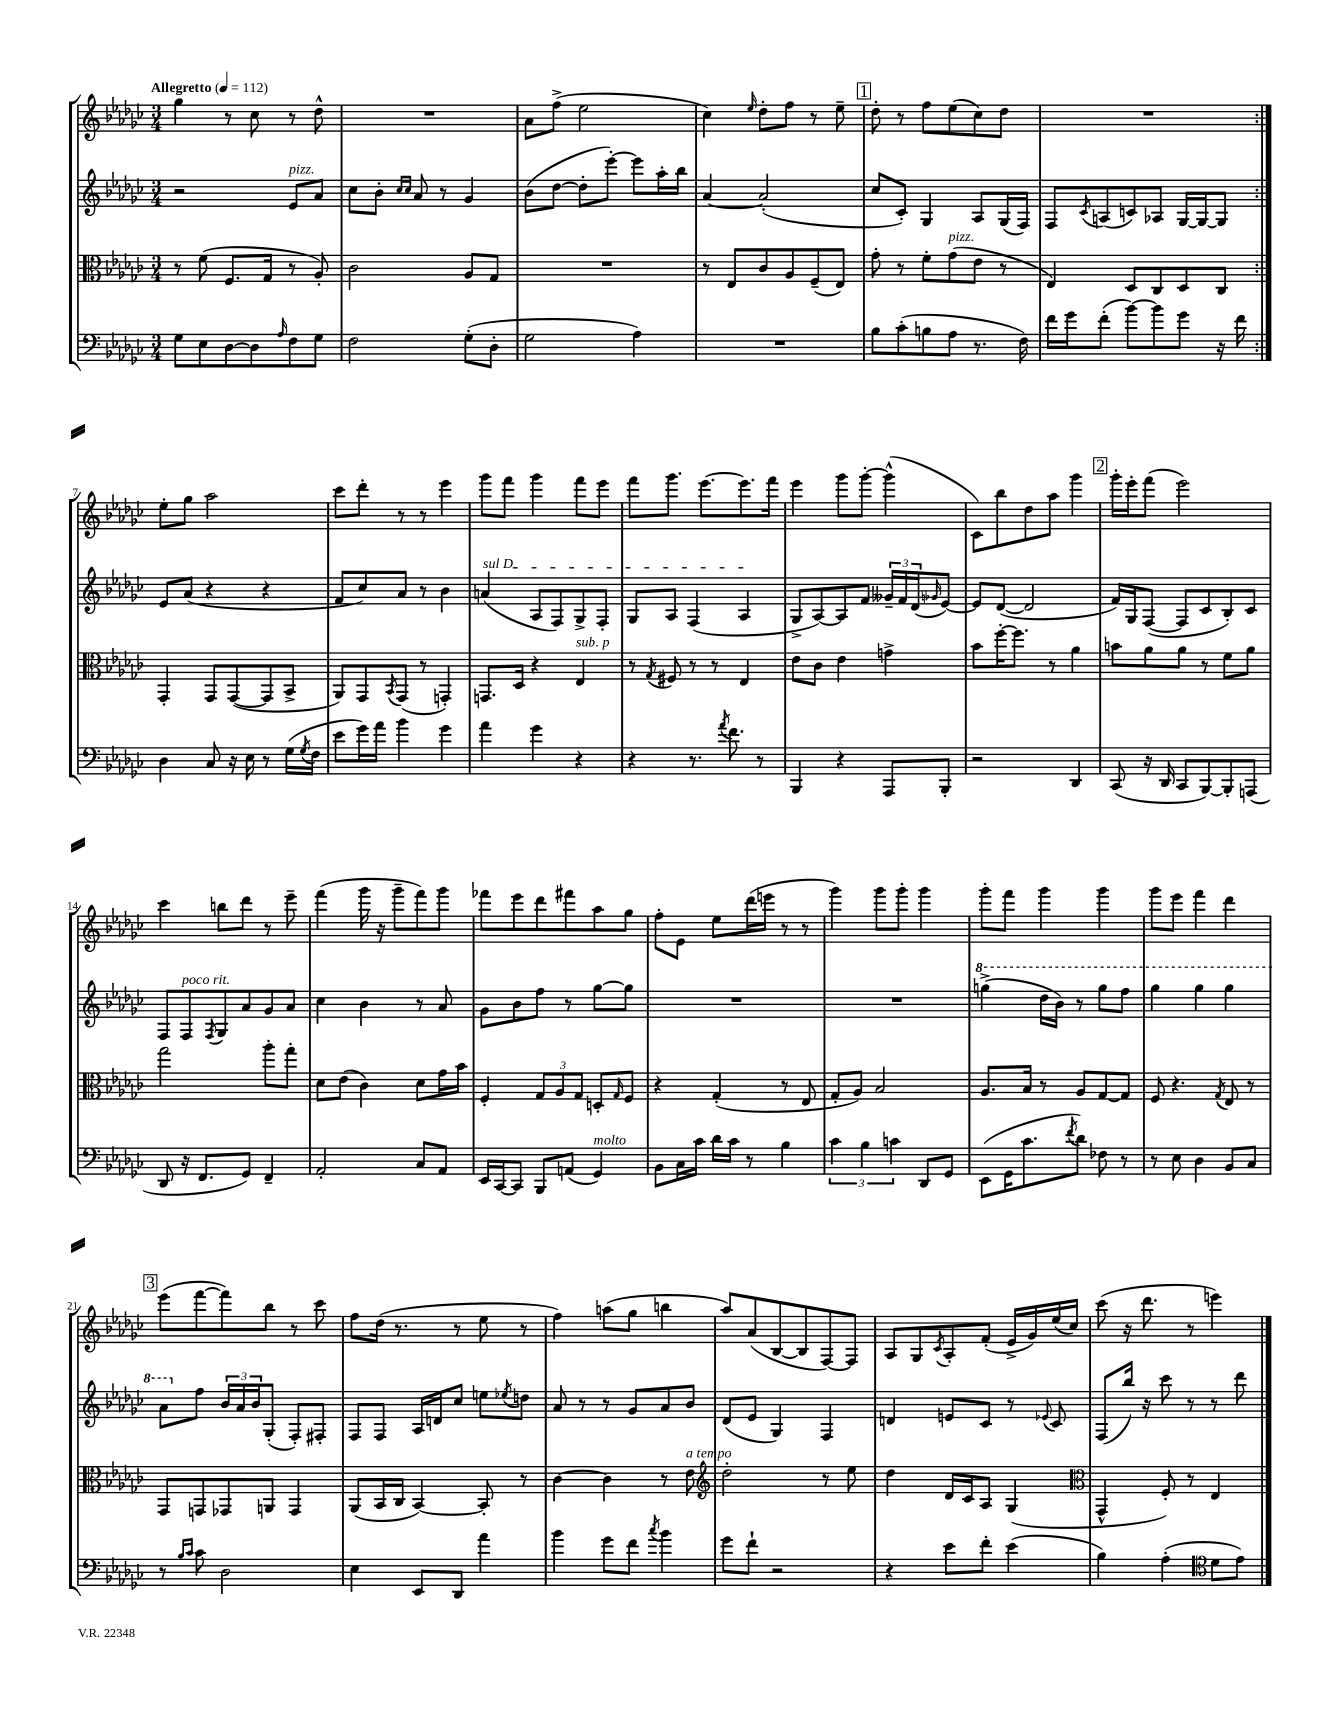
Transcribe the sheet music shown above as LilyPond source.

<<
\new StaffGroup <<
\new Staff = "s0" {
    \clef treble \key ges \major \numericTimeSignature \time 3/4 \tempo "Allegretto" 4 = 112
    \repeat volta 2 { ges''4 r8 ces''8 r8 des''8-^ |
    R2. |
    aes'8 f''8->( ees''2 |
    ces''4) \grace { ees''16 } des''8-. f''8 r8 ees''8-- |
    \mark \markup { \box "1" } des''8-. r8 f''8 ees''8( ces''8) des''8 |
    R2. | }
    ees''8-. ges''8 aes''2 |
    ces'''8 des'''8-. r8 r8 ees'''4 |
    ges'''8 f'''8 ges'''4 f'''8 ees'''8 |
    f'''8 ges'''8. ees'''8.~ ees'''8. f'''16 |
    ees'''4 ges'''8 ges'''8~-. ges'''4-^( |
    ces'8) bes''8 des''8 aes''8 ges'''4 |
    \mark \markup { \box "2" } ges'''16-. ees'''16-. f'''8( ees'''2) |
    ces'''4 b''8 des'''8 r8 ees'''8-- |
    f'''4( ges'''16 r16 ges'''8-- f'''8) ges'''8 |
    fes'''8 ees'''8 des'''8 fis'''8 aes''8 ges''8 |
    f''8-. ees'8 ees''8 des'''16( e'''16 r8 r8 |
    ges'''4) ges'''8 ges'''8-. ges'''4 |
    ges'''8-. f'''8 ges'''4 ges'''4 |
    ges'''8 ees'''8 f'''4 des'''4 |
    \mark \markup { \box "3" } ees'''8( f'''8~ f'''8) bes''8 r8 ces'''8 |
    f''8 des''16( r8. r8 ees''8 r8 |
    f''4) a''8( ges''8 b''4 |
    aes''8) aes'8( bes8~ bes8 f8~) f8 |
    aes8 ges8 \acciaccatura { ces'8 } aes8-. f'8-.( ees'16-> ges'16) ees''16( ces''16) |
    ces'''8( r16 des'''8. r8 e'''4) \bar "|." |
}
\new Staff = "s1" {
    \clef treble \key ges \major \numericTimeSignature \time 3/4
    \repeat volta 2 { r2 ees'8^\markup { \italic "pizz." } aes'8 |
    ces''8 bes'8-. \grace { ces''16 ces''16 } aes'8 r8 ges'4 |
    bes'8( des''8~ des''8-. ees'''8~-.) ees'''8 aes''16-. bes''16 |
    aes'4~ aes'2-.( |
    \mark \markup { \box "1" } ces''8 ces'8-.) ges4 aes8 ges16( f16) |
    f8 \acciaccatura { ces'8 } a8( c'8) aes8 ges16~ ges16~ ges8 | }
    ees'8 aes'8( r4 r4 |
    f'8 ces''8) aes'8 r8 bes'4 |
    \once \override TextSpanner.bound-details.left.text = \markup { \italic "sul D" } a'4\startTextSpan( aes8 f8) ges8-> f8-. |
    ges8 aes8 f4( aes4\stopTextSpan |
    ges8-> aes8~) aes8 f'8 \tuplet 3/2 { geses'16-- f'16 des'16( } \grace { ges'16 } ees'8~) |
    ees'8 des'8~( des'2 |
    \mark \markup { \box "2" } f'16) ges16 f8~( f8 ces'8 bes8-.) ces'8 |
    f8 f8^\markup { \italic "poco rit." } \acciaccatura { f8 } ges8 aes'8 ges'8 aes'8 |
    ces''4 bes'4 r8 aes'8 |
    ges'8 bes'8 f''8 r8 ges''8~ ges''8 |
    R2. |
    R2. |
    \ottava #1 g'''4->( des'''16 bes''16) r8 g'''8 f'''8 |
    ges'''4 ges'''4 ges'''4 |
    \mark \markup { \box "3" } aes''8 \ottava #0 f''8 \tuplet 3/2 { bes'16 aes'16 bes'16 } ges8-.( f8-.) fis8-. |
    f8 f8 aes16 d'16 ces''8 e''8 \acciaccatura { ees''8 } d''8 |
    aes'8 r8 r8 ges'8 aes'8 bes'8 |
    des'8( ees'8 ges4) f4 |
    d'4 e'8 ces'8 r8 \appoggiatura { ees'8 } ces'8 |
    f8( bes''16) r16 ces'''8 r8 r8 des'''8 \bar "|." |
}
\new Staff = "s2" {
    \clef alto \key ges \major \numericTimeSignature \time 3/4
    \repeat volta 2 { r8 f'8( f8. ges16 r8 aes8-.) |
    ces'2 aes8 ges8 |
    R2. |
    r8 ees8 ces'8 aes8 f8--( ees8) |
    \mark \markup { \box "1" } ges'8-. r8 f'8-. ges'8^\markup { \italic "pizz." }( ees'8 r8 |
    ees4) des8 ces8 des8 ces8 | }
    ges,4-. ges,8 ges,8~( ges,8 bes,8-> |
    aes,8) ges,8 \acciaccatura { bes,8 } ges,8( r8 g,4-.) |
    g,8. des16 r4 ees4^\markup { \italic "sub. p" } |
    r8 \acciaccatura { ges8 } fis8 r8 r8 ees4 |
    ees'8 ces'8 ees'4 g'4-> |
    bes'8 f''16~-. f''8. r8 aes'4 |
    \mark \markup { \box "2" } b'8 aes'8 aes'8 r8 f'8 aes'8 |
    ges''2 aes''8-. ges''8-. |
    des'8 ees'8( ces'4) des'8 ges'16 bes'16 |
    f4-. \tuplet 3/2 { ges8 aes8 ges8 } d8-. \grace { ges16 } f8 |
    r4 ges4-.( r8 ees8 |
    ges8-. aes8) bes2 |
    aes8. bes16 r8 aes8 ges8~ ges8 |
    f8 r4. \acciaccatura { ges8 } ees8 r8 |
    \mark \markup { \box "3" } ges,8 g,8 ges,8 a,8 ges,4 |
    aes,8( bes,16 ces16 bes,4~) bes,8-. r8 |
    ces'4~ ces'4 r8 ees'8^\markup { \italic "a tempo" } |
    \clef treble des''2-. r8 ees''8 |
    des''4 des'16 ces'16 aes8 ges4( |
    \clef alto ges,4-^ f8-.) r8 ees4 \bar "|." |
}
\new Staff = "s3" {
    \clef bass \key ges \major \numericTimeSignature \time 3/4
    \repeat volta 2 { ges8 ees8 des8~ des8 \grace { aes16 } f8 ges8 |
    f2 ges8-.( des8-. |
    ges2 aes4) |
    R2. |
    \mark \markup { \box "1" } bes8 ces'8-.( b8 aes8 r8. f16) |
    f'16 ges'16 f'8-.( bes'8~) bes'8 ges'8 r16 f'16 | }
    des4 ces8 r16 ees16 r8 ges16( \acciaccatura { ges8 } f16 |
    ees'8 ges'16) aes'16 bes'4 ges'4 |
    aes'4 ges'4 r4 |
    r4 r8. \acciaccatura { aes'8 } f'8. r8 |
    bes,,4 r4 aes,,8 bes,,8-. |
    r2 des,4 |
    \mark \markup { \box "2" } ces,8( r16 des,16 ces,8 bes,,8~) bes,,8-. a,,8( |
    des,8 r16 f,8. ges,8) f,4-- |
    aes,2-. ces8 aes,8 |
    ees,16 ces,16~ ces,8 bes,,8 a,8( ges,4^\markup { \italic "molto" }) |
    bes,8 ces16 ces'16 des'16 ces'16 r8 bes4 |
    \tuplet 3/2 { ces'4 bes4 c'4 } des,8 ges,8 |
    ees,8( ges,16 ces'8. \acciaccatura { f'8 } des'8) fes8 r8 |
    r8 ees8 des4 bes,8 ces8 |
    \mark \markup { \box "3" } r8 \grace { bes16 ces'16 } ces'8 des2 |
    ees4 ees,8 des,8 aes'4 |
    bes'4 ges'8 f'8 \acciaccatura { ces''8 } bes'4 |
    ges'8 f'8-! r2 |
    r4 ees'8 f'8-. ees'4( |
    bes4) aes4-.( \clef tenor des'8 ees'8) \bar "|." |
}
>>
>>
